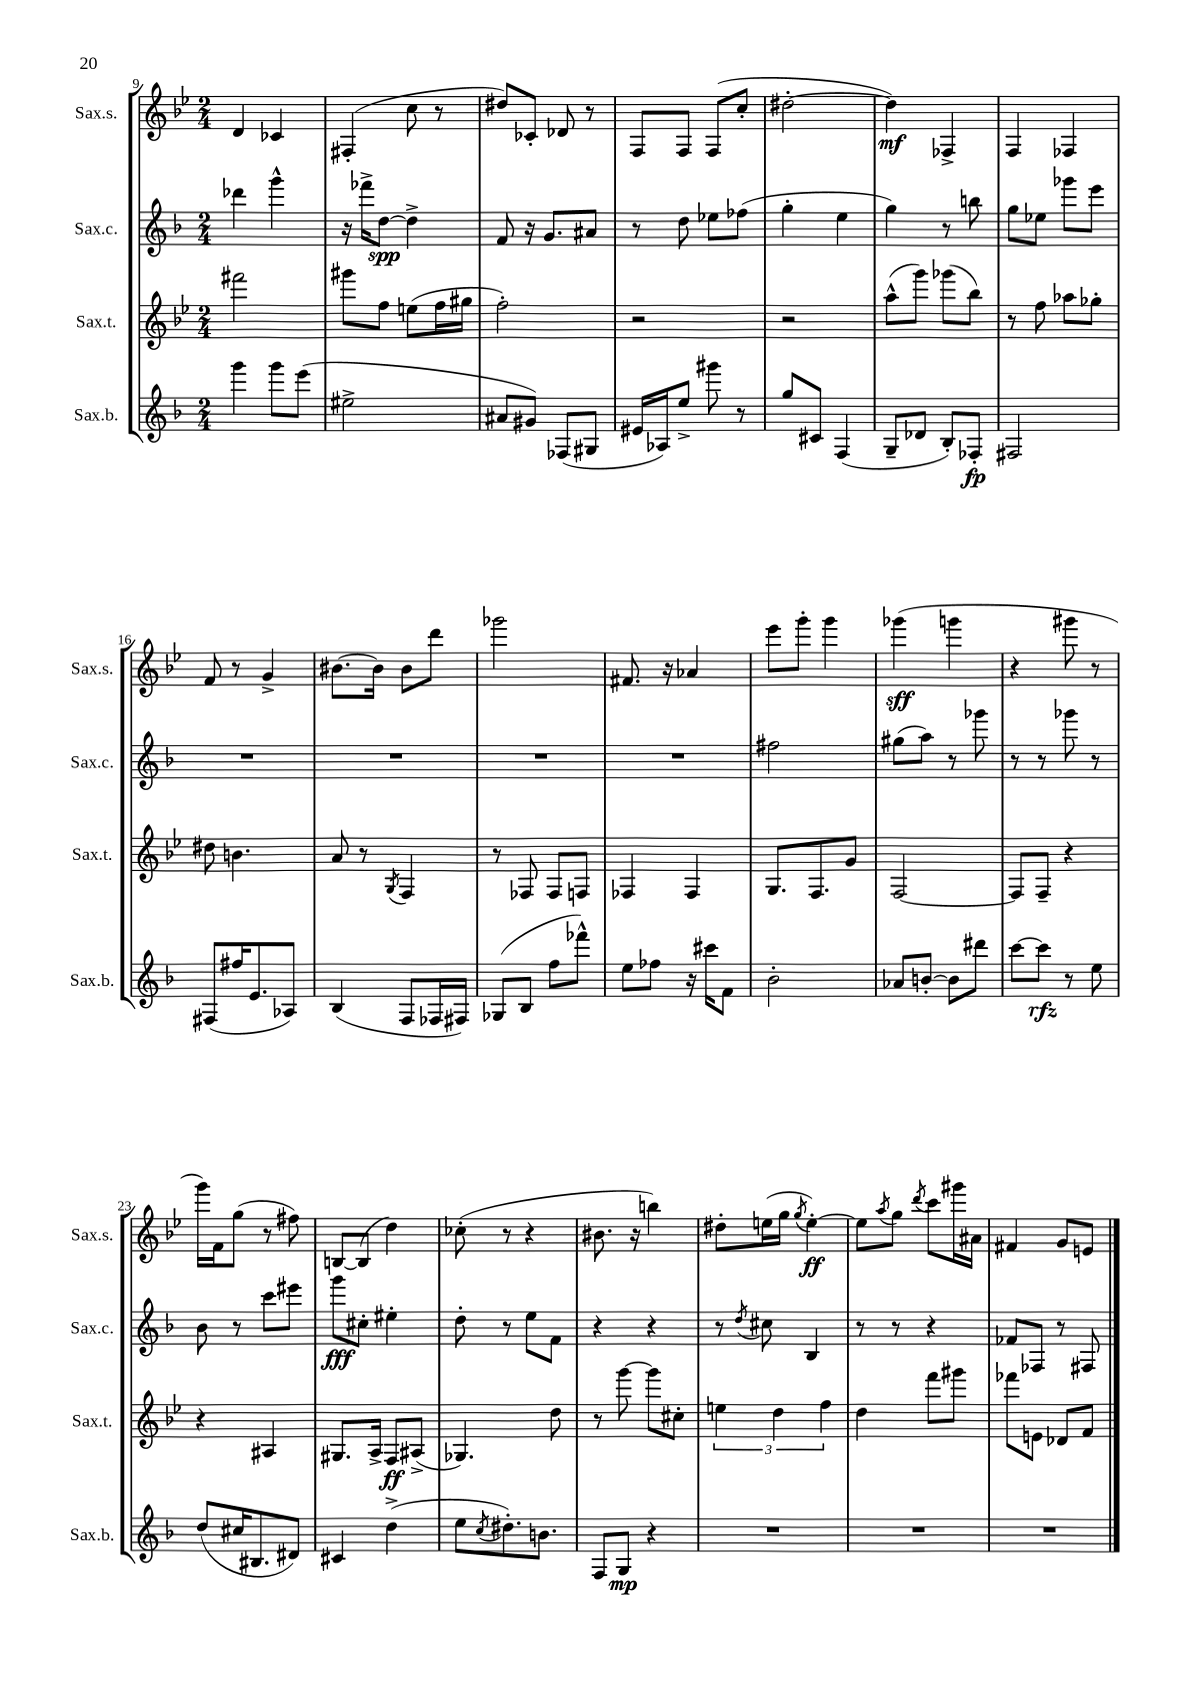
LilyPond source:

<<
\new StaffGroup <<
\new Staff = "s0" \with { instrumentName = "Sax.s." shortInstrumentName = "Sax.s." } {
    \clef treble \key bes \major \numericTimeSignature \time 2/4
    d'4 ces'4 |
    fis4-.( c''8 r8 |
    dis''8) ces'8-. des'8 r8 |
    f8 f8 f8( c''8-. |
    dis''2~-. |
    dis''4\mf) fes4-> |
    f4 fes4 |
    f'8 r8 g'4-> |
    bis'8.~ bis'16 bis'8 d'''8 |
    ges'''2 |
    fis'8. r16 aes'4 |
    ees'''8 g'''8-. g'''4 |
    ges'''4\sff( g'''4 |
    r4 gis'''8 r8 |
    g'''16) f'16 g''8( r8 fis''8) |
    b8~ b8( d''4) |
    ces''8-.( r8 r4 |
    bis'8. r16 b''4) |
    dis''8-. e''16( g''16 \acciaccatura { g''8 } e''4~-.\ff) |
    e''8 \acciaccatura { a''8 } g''8 \acciaccatura { d'''8 } c'''8 gis'''16 ais'16 |
    fis'4 g'8 e'8 \bar "|." |
}
\new Staff = "s1" \with { instrumentName = "Sax.c." shortInstrumentName = "Sax.c." } {
    \clef treble \key f \major \numericTimeSignature \time 2/4
    des'''4 g'''4-^ |
    r16 fes'''16-> d''8~\spp d''4-> |
    f'8 r16 g'8. ais'8 |
    r8 d''8 ees''8 fes''8( |
    g''4-. e''4 |
    g''4) r8 b''8 |
    g''8 ees''8 ges'''8 e'''8 |
    R2 |
    R2 |
    R2 |
    R2 |
    fis''2 |
    gis''8( a''8) r8 ges'''8 |
    r8 r8 ges'''8 r8 |
    bes'8 r8 c'''8 eis'''8 |
    g'''8\fff cis''8-. eis''4-. |
    d''8-. r8 e''8 f'8 |
    r4 r4 |
    r8 \acciaccatura { d''8 } cis''8 bes4 |
    r8 r8 r4 |
    fes'8 fes8 r8 fis8 \bar "|." |
}
\new Staff = "s2" \with { instrumentName = "Sax.t." shortInstrumentName = "Sax.t." } {
    \clef treble \key bes \major \numericTimeSignature \time 2/4
    fis'''2 |
    gis'''8 f''8 e''8( f''16 gis''16 |
    f''2-.) |
    r2 |
    r2 |
    a''8-^( g'''8) ges'''8( bes''8) |
    r8 f''8 aes''8 ges''8-. |
    dis''8 b'4. |
    a'8 r8 \acciaccatura { g8 } f4 |
    r8 fes8 fes8 f8 |
    fes4 fes4 |
    g8. f8. g'8 |
    f2~ |
    f8 f8-- r4 |
    r4 ais4 |
    gis8. a16-> f8\ff ais8->( |
    ges4.) d''8 |
    r8 g'''8~ g'''8 cis''8-. |
    \tuplet 3/2 { e''4 d''4 f''4 } |
    d''4 f'''8 gis'''8 |
    fes'''8 e'8 des'8 f'8 \bar "|." |
}
\new Staff = "s3" \with { instrumentName = "Sax.b." shortInstrumentName = "Sax.b." } {
    \clef treble \key f \major \numericTimeSignature \time 2/4
    g'''4 g'''8 e'''8( |
    eis''2-> |
    ais'8 gis'8) fes8( gis8 |
    eis'16 aes16) e''8-> gis'''8 r8 |
    g''8 cis'8 f4( |
    g8-- des'8 bes8-.) fes8-.\fp |
    fis2 |
    fis8( fis''16 e'8. aes8) |
    bes4( f8 fes16 fis16) |
    ges8( bes8 f''8 fes'''8-^) |
    e''8 fes''8 r16 cis'''16 f'8 |
    bes'2-. |
    aes'8 b'8~-. b'8 dis'''8 |
    c'''8~ c'''8\rfz r8 e''8 |
    d''8( cis''16 bis8. dis'8) |
    cis'4 d''4->( |
    e''8 \acciaccatura { c''8 } dis''8.-.) b'8. |
    f8 g8\mp r4 |
    R2 |
    R2 |
    R2 \bar "|." |
}
>>
>>
\layout { \context { \Score currentBarNumber = #9 } }
